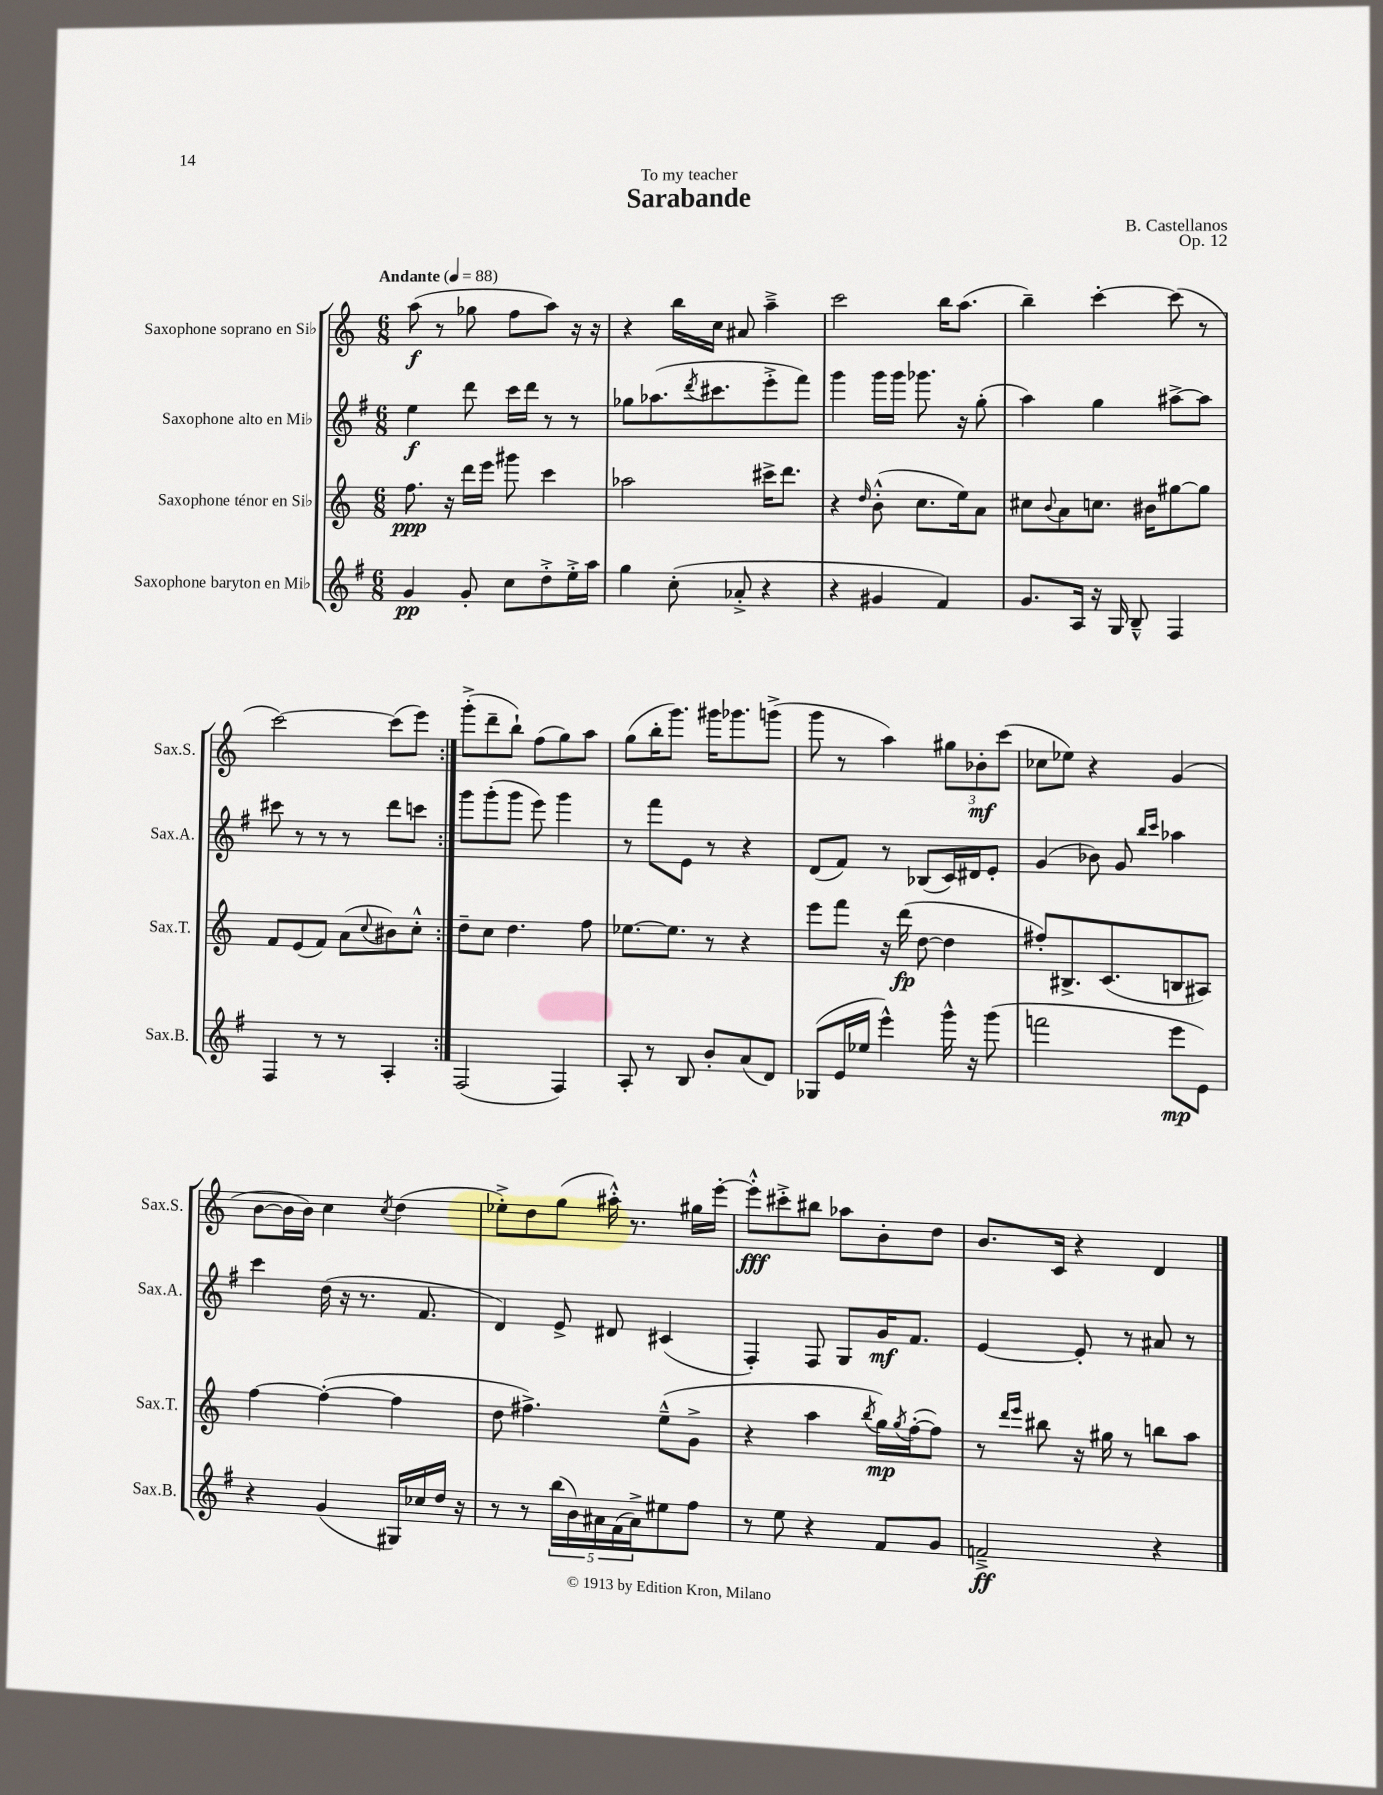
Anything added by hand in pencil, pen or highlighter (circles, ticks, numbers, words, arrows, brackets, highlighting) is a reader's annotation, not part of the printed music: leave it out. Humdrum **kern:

**kern	**kern	**kern	**kern
*staff4	*staff3	*staff2	*staff1
*clefG2	*clefG2	*clefG2	*clefG2
*k[f#]	*k[]	*k[f#]	*k[]
*M6/8	*M6/8	*M6/8	*M6/8
*MM88	*MM88	*MM88	*MM88
4g/	8.ff\	4ee\	(8aa\
.	.	.	8r
.	16r	.	.
8g'/	16ddd\LL	8ddd\	8gg-\
.	16eee\JJ	.	.
8cc\L	8ggg#\	16ccc\LL	8ff\L
.	.	16ddd\JJ	.
8dd'^\	4ccc\	8r	8aa\J)
16ee'^\L	.	8r	16r
16aa\JJ	.	.	16r
=	=	=	=
4gg\	2aa-\	8gg-\L	4r
.	.	(8.aa-\	.
(8cc'\	.	.	16bb\LL
.	.	8qddd/	.
.	.	8.ccc#\	16cc\JJ
8a-'^/	.	.	8a#/
4r	16ccc#^\LK	8eee'^\	4aa~^\
.	8.ddd\J	.	.
.	.	8fff#\J)	.
=	=	=	=
4r	4r	4ggg\	2ccc\
.	16qqdd/	.	.
4g#/	(8b'^^\	16ggg\LL	.
.	.	16ggg\JJ	.
.	8.cc\L	8.ggg-\	.
4f#/)	.	.	16bb\LK
.	16ee\k)	16r	(8.aa\J
.	8a\J	(8gg'\	.
=	=	=	=
8.g/L	8cc#\L	4aa\)	4bb~\)
.	8qqb/	.	.
.	8a\	.	.
16A/Jk	.	.	.
16r	8.cc\J	4gg\	[4ccc'\
16G/	.	.	.
8B~^^/	.	.	.
.	16b#\LK	.	.
4F#/	[8gg#\	[8aa#^\L	(8ccc\]
.	8gg#\]J	8aa#\]J	8r
=	=	=	=
4F#/	8f/L	8ccc#\	[2ccc\)
.	(8e/	8r	.
8r	8f/J)	8r	.
8r	(8a\L	8r	.
.	8qqcc/	.	.
4A'/	8b#\)	8ddd\L	(8ccc\]L
.	8cc'^^\J	8ccc\J	8eee\J)
=:|!	=:|!	=:|!	=:|!
(2F#/	8dd~\L	8ggg\L	(8ggg'^\L
.	8cc\J	(8ggg'\	8ddd~\
.	4.dd\	8ggg\J	8bb`\J)
.	.	8eee\)	(8ff\L
4F#/)	.	4ggg\	8gg\)
.	8ff\	.	8aa\J
=	=	=	=
8A'/	[8.ee-\L	8r	(8gg\L
8r	.	8fff#\L	16bb'\K
.	8.ee-\]J	.	8.ggg\J)
8B/	.	8e\J	.
8b'/L	8r	8r	16ggg#\LK
.	.	.	8.ggg-\
(8a/	4r	4r	.
8d/J)	.	.	(8ggg^\J
=	=	=	=
(8G-/L	8eee\L	(8d/L	8ggg\
16e/L	8fff\J	8f#/J)	8r
16ee-/JJ	.	.	.
4eee^^\)	16r	8r	4aa\)
.	(16ddd\	.	.
.	[8dd\	(8B-/L	.
16ggg^^\	4dd\]	16c/L)	12gg#\L
16r	.	16d#/J	.
.	.	.	12b-'\
(8ggg\	.	8e'/J	.
.	.	.	(12ccc\J
=	=	=	=
2fff\	8ff#'/L)	(4g/	8cc-\L
.	8.B#^/	.	8ee-\J)
.	.	8b-\)	4r
.	(8.c/	.	.
.	.	8g/	.
.	.	16qqbb/LL	.
.	.	16qqccc/JJ	.
8eee\L	8B/	4aa-\	(4g/
8e\J)	8A#/J)	.	.
=	=	=	=
4r	[4ff\	4ccc\	[8b\L
.	.	.	16b\]L
.	.	.	16b\JJ)
(4g/	(4ff'\_	(16dd\	4cc\
.	.	16r	.
.	.	8.r	.
.	.	.	8qcc/
16G#/LL)	4ff\]	.	(4dd\
16cc-/	.	8.f#/	.
16dd/JJ	.	.	.
16r	.	.	.
=	=	=	=
8r	8dd\	4d/)	8ee-'^\L)
8r	4.ff#^\)	.	8dd\
(20bb\LL	.	8e^/	(8gg\J
20b\)	.	.	.
20a#\	.	.	.
.	.	8d#/	16aa#'^^\)
(20f#\	.	.	.
.	.	.	8.r
20a#^\J)	.	.	.
8ee#\	(8ee~^^\L	(4c#/	.
8ff#\J	8g^\J	.	16gg#\LL
.	.	.	[16eee'\JJ
=	=	=	=
8r	4r	4F#'/)	8eee'^^\]L
8ee\	.	.	8ccc#'^\
4r	4aa\	8F#/	8bb#\J
.	.	8G/L	8aa-\L
.	8qbb/	.	.
8f#/L	16gg\LL)	16g/K	8b'\
.	8qgg/	.	.
.	([16ff'\J	8.f#/J	.
8g/J	8ff\]J)	.	8dd\J
=	=	=	=
2f~^/	8r	[4e/	8.b/L
.	16qqddd/LL	.	.
.	16qqeee/JJ	.	.
.	8bb#\	.	.
.	.	.	16c/Jk
.	16r	8e'/]	4r
.	16gg#\	.	.
.	8r	8r	.
4r	8bb\L	8a#/	4d/
.	8aa\J	8r	.
==	==	==	==
*-	*-	*-	*-
